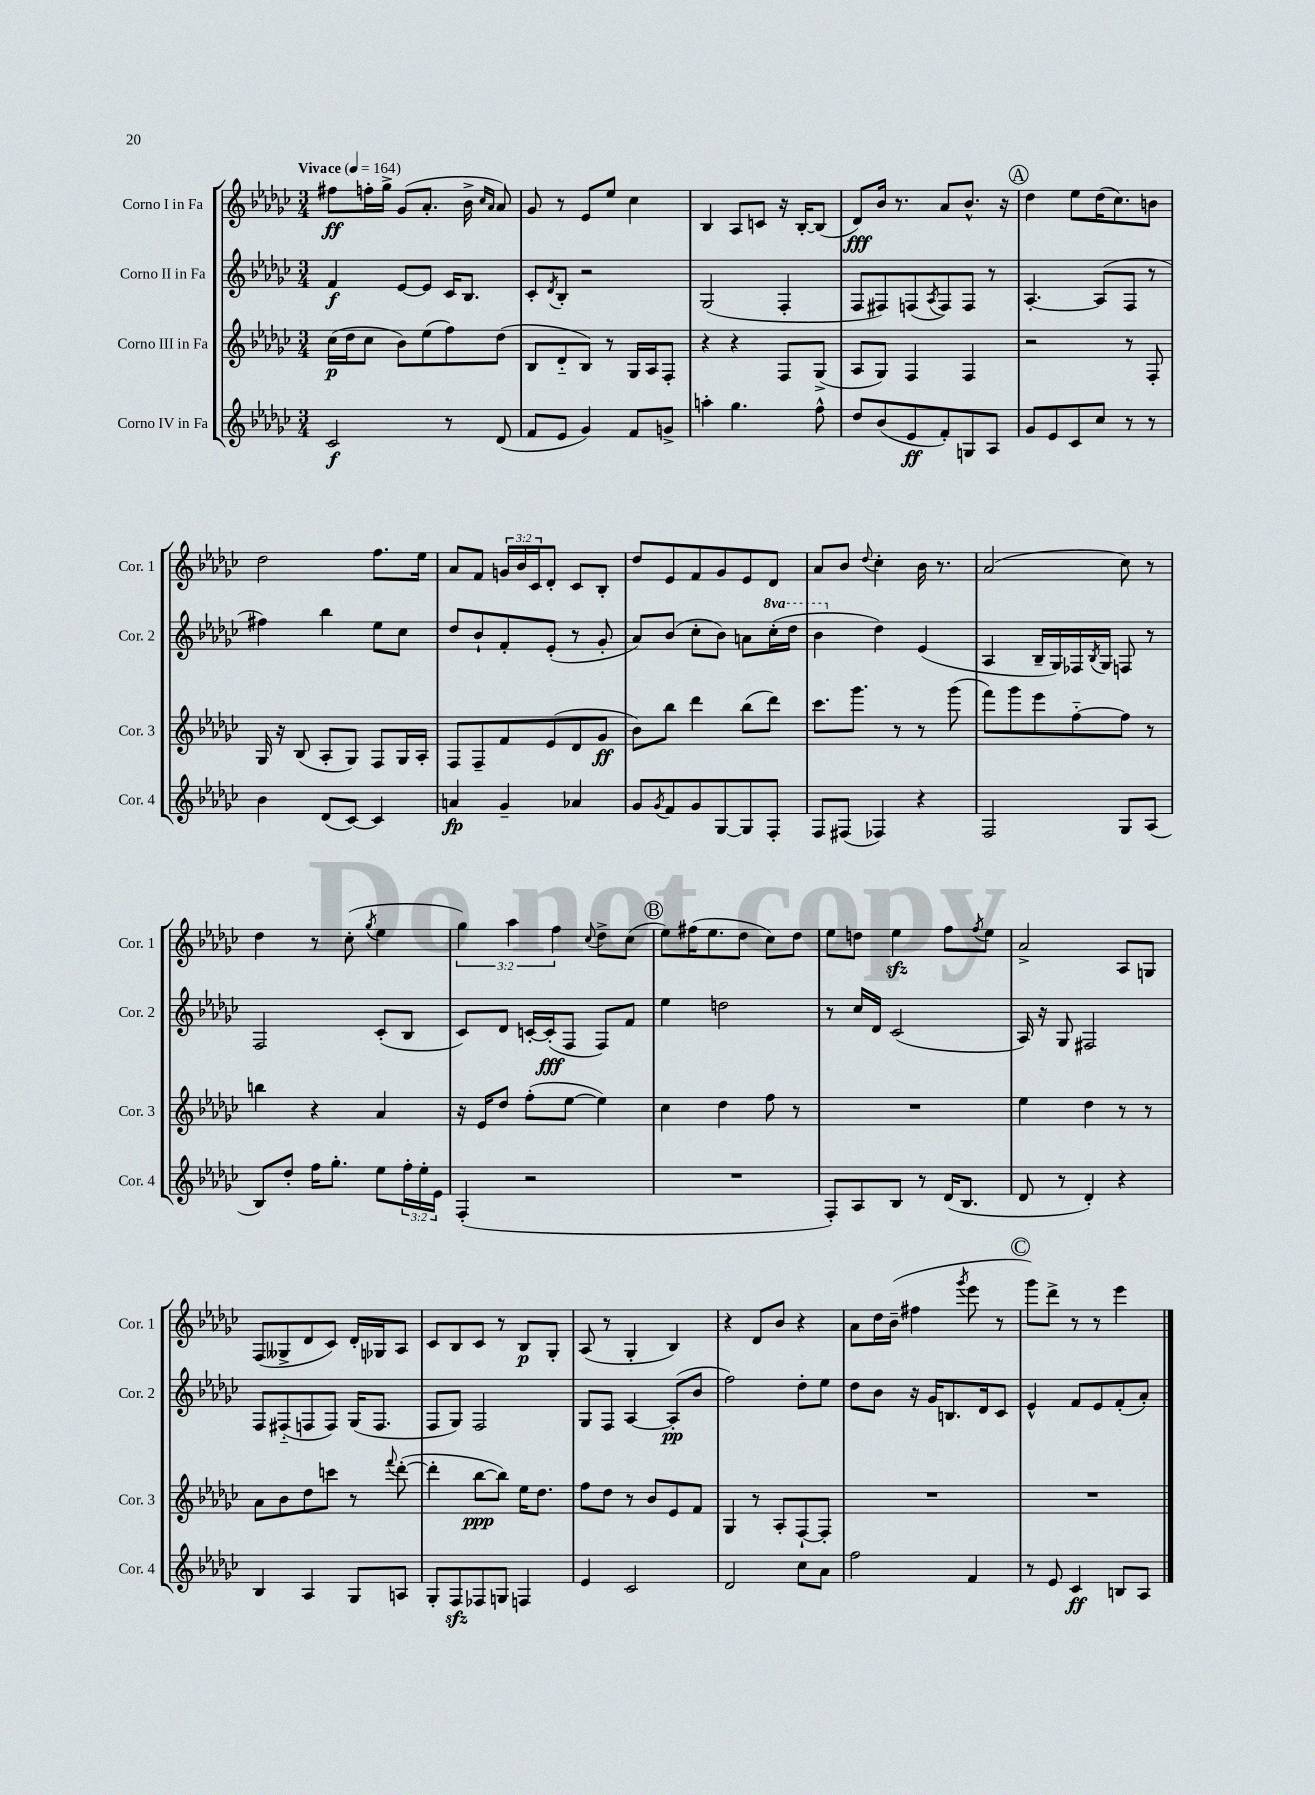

**kern	**dynam	**kern	**dynam	**kern	**dynam	**kern	**dynam
*part4	*part4	*part3	*part3	*part2	*part2	*part1	*part1
*staff4	*staff4	*staff3	*staff3	*staff2	*staff2	*staff1	*staff1
*I"Corno IV in Fa	*	*I"Corno III in Fa	*	*I"Corno II in Fa	*	*I"Corno I in Fa	*
*I'Cor. 4	*	*I'Cor. 3	*	*I'Cor. 2	*	*I'Cor. 1	*
*clefG2	*	*clefG2	*	*clefG2	*	*clefG2	*
*k[b-e-a-d-g-c-]	*	*k[b-e-a-d-g-c-]	*	*k[b-e-a-d-g-c-]	*	*k[b-e-a-d-g-c-]	*
*M3/4	*	*M3/4	*	*M3/4	*	*M3/4	*
*MM164	*	*MM164	*	*MM164	*	*MM164	*
=1	=1	=1	=1	=1	=1	=1	=1
!	!	!	!	!	!	!LO:TX:a:B:t=Vivace	!
2c-/	f	(16cc-\LL	p	4f/	f	8ff#X\L	ff
.	.	16dd-\J	.	.	.	.	.
.	.	8cc-\J	.	.	.	16ffn'\L	.
.	.	.	.	.	.	16gg-^\JJ	.
.	.	8b-\L)	.	[8e-/L	.	(8g-/L	.
.	.	(8ee-\	.	8e-/J]	.	8.a-'/J	.
8r	.	8ff\)	.	16c-/KL	.	.	.
.	.	.	.	8.B-/J	.	16b-^\	.
.	.	.	.	.	.	16qqcc-/LL	.
.	.	.	.	.	.	16qqa-/JJ	.
(8d-/	.	(8dd-\J	.	.	.	8a-/)	.
=2	=2	=2	=2	=2	=2	=2	=2
8f/L	.	8B-/L	.	8c-'/L	.	8g-/	.
.	.	.	.	8qd-/	.	.	.
8e-/J	.	8d-/	.	8B-'/J	.	8r	.
4g-/)	.	8B-/J)	.	2r	.	8e-/L	.
.	.	8r	.	.	.	8ee-/J	.
8f/L	.	16G-/LL	.	.	.	4cc-\	.
.	.	16A-/J	.	.	.	.	.
8gn^/J	.	8F'/J	.	.	.	.	.
=3	=3	=3	=3	=3	=3	=3	=3
4aan'\	.	4r	.	(2G-/	.	4B-/	.
4.gg-\	.	4r	.	.	.	8A-/L	.
.	.	.	.	.	.	8cn/J	.
.	.	8F/L	.	4F'/	.	16r	.
.	.	.	.	.	.	[16B-'/KL	.
8ff^^\	.	(8G-^/J	.	.	.	(8B-/J]	.
=4	=4	=4	=4	=4	=4	=4	=4
8dd-/L	.	8A-/L	.	8F/L	.	8d-/L)	fff
(8b-/	.	8G-/J)	.	8F#X/)	.	16b-/Jk	.
.	.	.	.	.	.	8.r	.
8e-/	ff	4F/	.	(8Fn/	.	.	.
.	.	.	.	8qA-/	.	.	.
8f'/)	.	.	.	8F/)	.	8a-/L	.
8Gn/	.	4F/	.	8F/J	.	8.b-^^/J	.
8A-/J	.	.	.	8r	.	.	.
.	.	.	.	.	.	16r	.
!!LO:REH:place=s1:t=A
=5	=5	=5	=5	=5	=5	=5	=5
8g-/L	.	2r	.	[4.A-'/	.	4dd-\	.
8e-/	.	.	.	.	.	.	.
8c-/	.	.	.	.	.	8ee-\L	.
8cc-/J	.	.	.	(8A-/L]	.	(16dd-\K	.
.	.	.	.	.	.	8.cc-\)	.
8r	.	8r	.	8F/J	.	.	.
8r	.	8F'/	.	8r	.	8bn\J	.
!!LO:LB:g=z
=6	=6	=6	=6	=6	=6	=6	=6
4b-\	.	16G-/	.	4ff#X\)	.	2dd-\	.
.	.	16r	.	.	.	.	.
.	.	(8B-/	.	.	.	.	.
(8d-/L	.	8A-'/L	.	4bb-\	.	.	.
[8c-/J)	.	8G-/J)	.	.	.	.	.
4c-/]	.	8F/L	.	8ee-\L	.	8.ff\L	.
.	.	16G-/L	.	8cc-\J	.	.	.
.	.	16A-'/JJ	.	.	.	16ee-\Jk	.
=7	=7	=7	=7	=7	=7	=7	=7
4an/	fp	8F/L	.	8dd-/L	.	8a-/L	.
.	.	8F~/	.	8b-`/	.	8f/J	.
4g-~/	.	8f/	.	8f'/	.	24gn/LL	.
.	.	.	.	.	.	24b-/	.
.	.	.	.	.	.	24c-/J	.
.	.	(8e-/	.	(8e-'/J	.	8d-'/J	.
4a-X/	.	8d-/	.	8r	.	8c-/L	.
.	.	8g-/J	ff	8g-'/	.	8B-'/J	.
=8	=8	=8	=8	=8	=8	=8	=8
8g-/L	.	8b-\L)	.	8a-/L)	.	8dd-/L	.
8qg-/	.	.	.	.	.	.	.
8f/	.	8bb-\J	.	(8b-/J	.	8e-/	.
8g-/	.	4ddd-\	.	8cc-'\L	.	8f/	.
[8G-/	.	.	.	8b-\J)	.	8g-/	.
8G-/]	.	(8bb-\L	.	8an\L	.	8e-/	.
*	*	*	*	*8va	*	*	*
8F'/J	.	8ddd-\J)	.	(16ccc-'\L	.	8d-/J	.
.	.	.	.	16ddd-\JJ	.	.	.
=9	=9	=9	=9	=9	=9	=9	=9
8F/L	.	8.ccc-\L	.	4bb-\	.	8a-/L	.
(8F#X/J	.	.	.	.	.	8b-/J	.
.	.	8.ggg-\J	.	.	.	.	.
.	.	.	.	.	.	8qqdd-/	.
*	*	*	*	*X8va	*	*	*
4F-X/)	.	.	.	4dd-\)	.	4cc-'\	.
.	.	8r	.	.	.	.	.
4r	.	8r	.	(4e-/	.	16b-\	.
.	.	.	.	.	.	8.r	.
.	.	(8ggg-\	.	.	.	.	.
=10	=10	=10	=10	=10	=10	=10	=10
2F/	.	8fff\L)	.	4A-/	.	(2a-/	.
.	.	8ggg-\	.	.	.	.	.
.	.	8eee-\	.	16B-~/LL	.	.	.
.	.	.	.	16G-/)	.	.	.
.	.	[8ff\	.	16F-X/	.	.	.
.	.	.	.	8qB-/	.	.	.
.	.	.	.	16G-/JJ	.	.	.
8G-/L	.	8ff\J]	.	8Fn/	.	8cc-\)	.
(8A-/J	.	8r	.	8r	.	8r	.
!!LO:LB:g=z
=11	=11	=11	=11	=11	=11	=11	=11
8B-/L)	.	4bbn\	.	2F/	.	4dd-\	.
8dd-'/J	.	.	.	.	.	.	.
16ff\KL	.	4r	.	.	.	8r	.
8.gg-'\J	.	.	.	.	.	.	.
.	.	.	.	.	.	(8cc-'\	.
.	.	.	.	.	.	8qgg-/	.
8ee-\L	.	4a-/	.	(8c-'/L	.	4ee-\	.
24ff'\L	.	.	.	8B-/J	.	.	.
24ee-'\	.	.	.	.	.	.	.
24e-\JJ	.	.	.	.	.	.	.
=12	=12	=12	=12	=12	=12	=12	=12
(4F'/	.	16r	.	8c-/L)	.	6gg-\)	.
.	.	16e-/KL	.	.	.	.	.
.	.	8dd-/J	.	8d-/J	.	.	.
.	.	.	.	.	.	6aa-\	.
2r	.	(8ff'\L	.	[16cn'/LL	.	.	.
.	.	.	.	(16c'/J]	fff	.	.
.	.	.	.	.	.	6ff\	.
.	.	[8ee-\J	.	8F/J	.	.	.
.	.	.	.	.	.	8qqcc-/	.
.	.	4ee-\])	.	8F/L)	.	8dd-^\L	.
.	.	.	.	8f/J	.	(8cc-\J	.
!!LO:REH:place=s1:t=B
=13	=13	=13	=13	=13	=13	=13	=13
2.r	.	4cc-\	.	4ee-\	.	8ee-\L)	.
.	.	.	.	.	.	(16ff#X\K	.
.	.	.	.	.	.	8.ee-\	.
.	.	4dd-\	.	2ddn\	.	.	.
.	.	.	.	.	.	8dd-\J	.
.	.	8ff\	.	.	.	8cc-\L)	.
.	.	8r	.	.	.	8dd-\J	.
=14	=14	=14	=14	=14	=14	=14	=14
8F'/L)	.	2.r	.	8r	.	8ee-\L	.
8A-/	.	.	.	16cc-/LL	.	8ddn\J	.
.	.	.	.	16d-/JJ	.	.	.
8B-/J	.	.	.	(2c-/	.	4ee-zz\	.
8r	.	.	.	.	.	.	.
(16d-/KL	.	.	.	.	.	8ff\L	.
8.B-/J	.	.	.	.	.	.	.
.	.	.	.	.	.	8qff/	.
.	.	.	.	.	.	8ee-\J	.
=15	=15	=15	=15	=15	=15	=15	=15
8d-/	.	4ee-\	.	16A-/)	.	2a-^/	.
.	.	.	.	16r	.	.	.
8r	.	.	.	8G-/	.	.	.
4d-'/)	.	4dd-\	.	2F#X/	.	.	.
4r	.	8r	.	.	.	8A-/L	.
.	.	8r	.	.	.	8Gn/J	.
!!LO:LB:g=z
=16	=16	=16	=16	=16	=16	=16	=16
4B-/	.	8a-\L	.	8F/L	.	(8F/L	.
.	.	8b-\	.	(8F#X/	.	8G--X^/	.
4A-/	.	8dd-\	.	8Fn/	.	8d-/	.
.	.	8cccn\J	.	8F/J)	.	8c-/J)	.
8G-/L	.	8r	.	(16G-/KL	.	16d-'/LL	.
.	.	.	.	8.F/J	.	16G-X/J	.
.	.	8qqfff/	.	.	.	.	.
8An/J	.	([8ddd-'\	.	.	.	8A-/J	.
=17	=17	=17	=17	=17	=17	=17	=17
8G-'/L	.	4ddd-'\]	.	8F/L	.	8c-/L	.
8Fzz/	.	.	.	8G-/J)	.	8B-/	.
8F-X/	.	[8bb-\L	ppp	2F/	.	8c-/J	.
8Gn/J	.	8bb-\J])	.	.	.	8r	.
4Fn/	.	16ee-\KL	.	.	.	8B-/L	p
.	.	8.dd-\J	.	.	.	.	.
.	.	.	.	.	.	8G-'/J	.
=18	=18	=18	=18	=18	=18	=18	=18
4e-/	.	8ff\L	.	8G-/L	.	(8A-/	.
.	.	8dd-\J	.	8F/J	.	8r	.
2c-/	.	8r	.	[4A-/	.	4G-'/	.
.	.	8b-/L	.	.	.	.	.
.	.	8e-/	.	(8A-'/L]	pp	4B-/)	.
.	.	8f/J	.	8b-/J	.	.	.
=19	=19	=19	=19	=19	=19	=19	=19
2d-/	.	4G-/	.	2ff\)	.	4r	.
.	.	8r	.	.	.	8d-/L	.
.	.	8A-'/L	.	.	.	8b-/J	.
8cc-\L	.	[8F`/	.	8dd-'\L	.	4r	.
8a-\J	.	8F'/J]	.	8ee-\J	.	.	.
=20	=20	=20	=20	=20	=20	=20	=20
2ff\	.	2.r	.	8dd-\L	.	8a-\L	.
.	.	.	.	8b-\J	.	16dd-\L	.
.	.	.	.	.	.	(16b-~\JJ	.
.	.	.	.	16r	.	4ff#X\	.
.	.	.	.	16g-/KL	.	.	.
.	.	.	.	8.Bn/	.	.	.
.	.	.	.	.	.	8qggg-/	.
4f/	.	.	.	.	.	8eee-\	.
.	.	.	.	16d-/k	.	.	.
.	.	.	.	8c-/J	.	8r	.
!!LO:REH:place=s1:t=C
=21	=21	=21	=21	=21	=21	=21	=21
8r	.	2.r	.	4e-^^/	.	8ggg-\L)	.
8e-/	.	.	.	.	.	8ddd-^\J	.
4c-/	ff	.	.	8f/L	.	8r	.
.	.	.	.	8e-/	.	8r	.
8Bn/L	.	.	.	(8f'/	.	4eee-\	.
8A-/J	.	.	.	8a-'/J)	.	.	.
==	==	==	==	==	==	==	==
*-	*-	*-	*-	*-	*-	*-	*-
